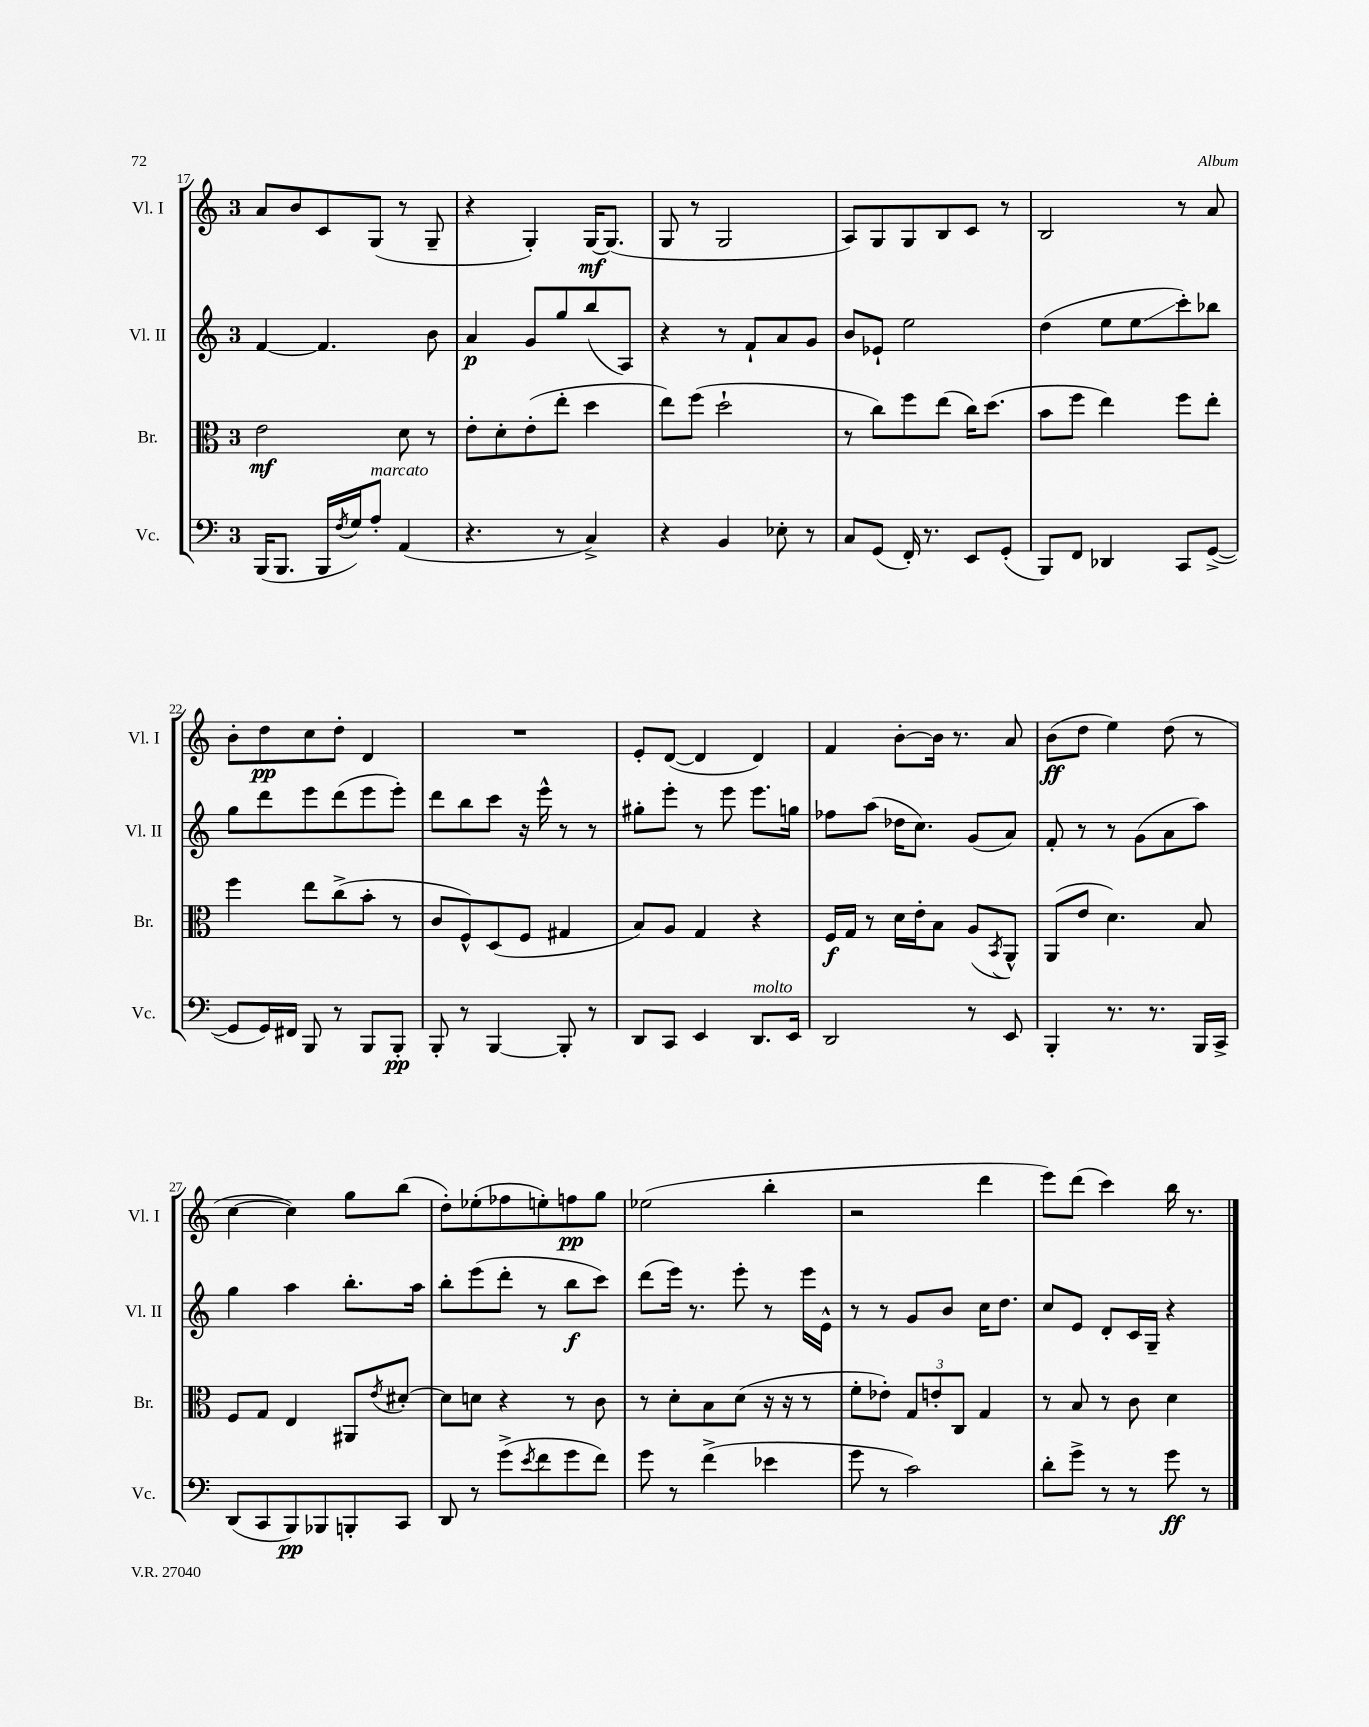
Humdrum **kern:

**kern	**kern	**kern	**kern
*staff4	*staff3	*staff2	*staff1
*clefF4	*clefC3	*clefG2	*clefG2
*k[]	*k[]	*k[]	*k[]
*M3/4	*M3/4	*M3/4	*M3/4
(16BBB/LK	2e\	[4f/	8a/L
8.BBB/J	.	.	.
.	.	.	8b/
16BBB/LL	.	4.f/]	8c/
8qF/	.	.	.
16G/J)	.	.	.
8A'/J	.	.	(8G/J
(4AA/	8d\	.	8r
.	8r	8b\	8G~/
=	=	=	=
4.r	8e'\L	4a/	4r
.	8d'\	.	.
.	(8e'\	8g/L	4G'/)
8r	8ee'\J	8gg/	.
4C^/)	4dd\	(8bb/	[16G/LK
.	.	.	(8.G/]J
.	.	8A/J)	.
=	=	=	=
4r	8ee\L)	4r	8G/
.	(8ff\J	.	8r
4BB/	2dd`\	8r	2G/
.	.	8f`/L	.
8E-'\	.	8a/	.
8r	.	8g/J	.
=	=	=	=
8C/L	8r	8b/L	8A/L)
(8GG/J	8cc\L)	8e-`/J	8G/
16FF'/)	8ff\	2ee\	8G/
8.r	.	.	.
.	(8ee\J	.	8B/
8EE/L	16cc\LK)	.	8c/J
.	(8.dd\J	.	.
(8GG'/J	.	.	8r
=	=	=	=
8BBB/L)	8b\L	(4dd\	2B/
8FF/J	8ff\J	.	.
4DD-/	4ee\)	8ee\L	.
.	.	8ee\	.
8CC/L	8ff\L	8ccc'\)	8r
([8GG^/J	8ee'\J	8bb-\J	8a/
=	=	=	=
8GG/]L	4ff\	8gg\L	8b'\L
16GG/L)	.	8ddd\	8dd\
16FF#/JJ	.	.	.
8BBB/	8ee\L	8eee\	8cc\
8r	(8cc^\	(8ddd\	8dd'\J
8BBB/L	8b'\J	8eee\	4d/
8BBB'/J	8r	8eee'\J)	.
=	=	=	=
8BBB'/	8c/L	8ddd\L	2.r
8r	8F^^/)	8bb\	.
[4BBB/	(8D/	8ccc\J	.
.	8F/J	16r	.
.	.	16eee^^\	.
8BBB'/]	4G#/	8r	.
8r	.	8r	.
=	=	=	=
8DD/L	8B/L)	8gg#'\L	8e'/L
8CC/J	8A/J	8eee'\J	([8d/J
4EE/	4G/	8r	4d/]
.	.	8eee\	.
8.DD/L	4r	8.eee\L	4d/)
16EE/Jk	.	16gg\Jk	.
=	=	=	=
2DD/	16F/LL	8ff-\L	4f/
.	16G/JJ	.	.
.	8r	(8aa\J	.
.	16d\LL	16dd-\LK	[8b'\L
.	16e'\J	8.cc\J)	.
.	8B\J	.	16b\]Jk
.	.	.	8.r
8r	(8A/L	(8g/L	.
.	8qBB/	.	.
8EE/	8AA^^/J)	8a/J)	8a/
=	=	=	=
4BBB'/	(8AA/L	8f'/	(8b\L
.	8e/J	8r	8dd\J
8.r	4.d\)	8r	4ee\)
.	.	(8g\L	.
8.r	.	.	.
.	.	8a\	(8dd\
16BBB/LL	8B/	8aa\J)	8r
16CC^/JJ	.	.	.
=	=	=	=
(8DD/L	8F/L	4gg\	[4cc\
8CC/	8G/J	.	.
8BBB/)	4E/	4aa\	4cc\])
8BBB-/	.	.	.
8BBB'/	8AA#/L	8.bb'\L	8gg\L
.	8qe/	.	.
8CC/J	[8d#'/J	.	(8bb\J
.	.	16aa\Jk	.
=	=	=	=
8DD/	8d#\]L	8bb'\L	8dd'\L)
8r	8d\J	(8eee\	(8ee-'\
(8g^\L	4r	8ddd'\J	8ff-\
8qe/	.	.	.
8f\	.	8r	8ee'\)
8g\	8r	8bb\L	8ff\
8f\J)	8c\	8ccc\J)	8gg\J
=	=	=	=
8g\	8r	(8ddd\L	(2ee-\
8r	8d'\L	16eee\Jk)	.
.	.	8.r	.
(4f^\	8B\	.	.
.	(8d\J	8eee'\	.
4e-\	16r	8r	4bb'\
.	16r	.	.
.	8r	16eee\LL	.
.	.	16e^^\JJ	.
=	=	=	=
8g\	8f'\L	8r	2r
8r	8e-'\J)	8r	.
2c\)	12G/L	8g/L	.
.	12e'/	.	.
.	.	8b/J	.
.	12C/J	.	.
.	4G/	16cc\LK	4ddd\
.	.	8.dd\J	.
=	=	=	=
8d'\L	8r	8cc/L	8eee\L)
8g^\J	8B/	8e/J	(8ddd\J
8r	8r	8d'/L	4ccc\)
8r	8c\	16c/L	.
.	.	16G~/JJ	.
8g\	4d\	4r	16bb\
.	.	.	8.r
8r	.	.	.
==	==	==	==
*-	*-	*-	*-
